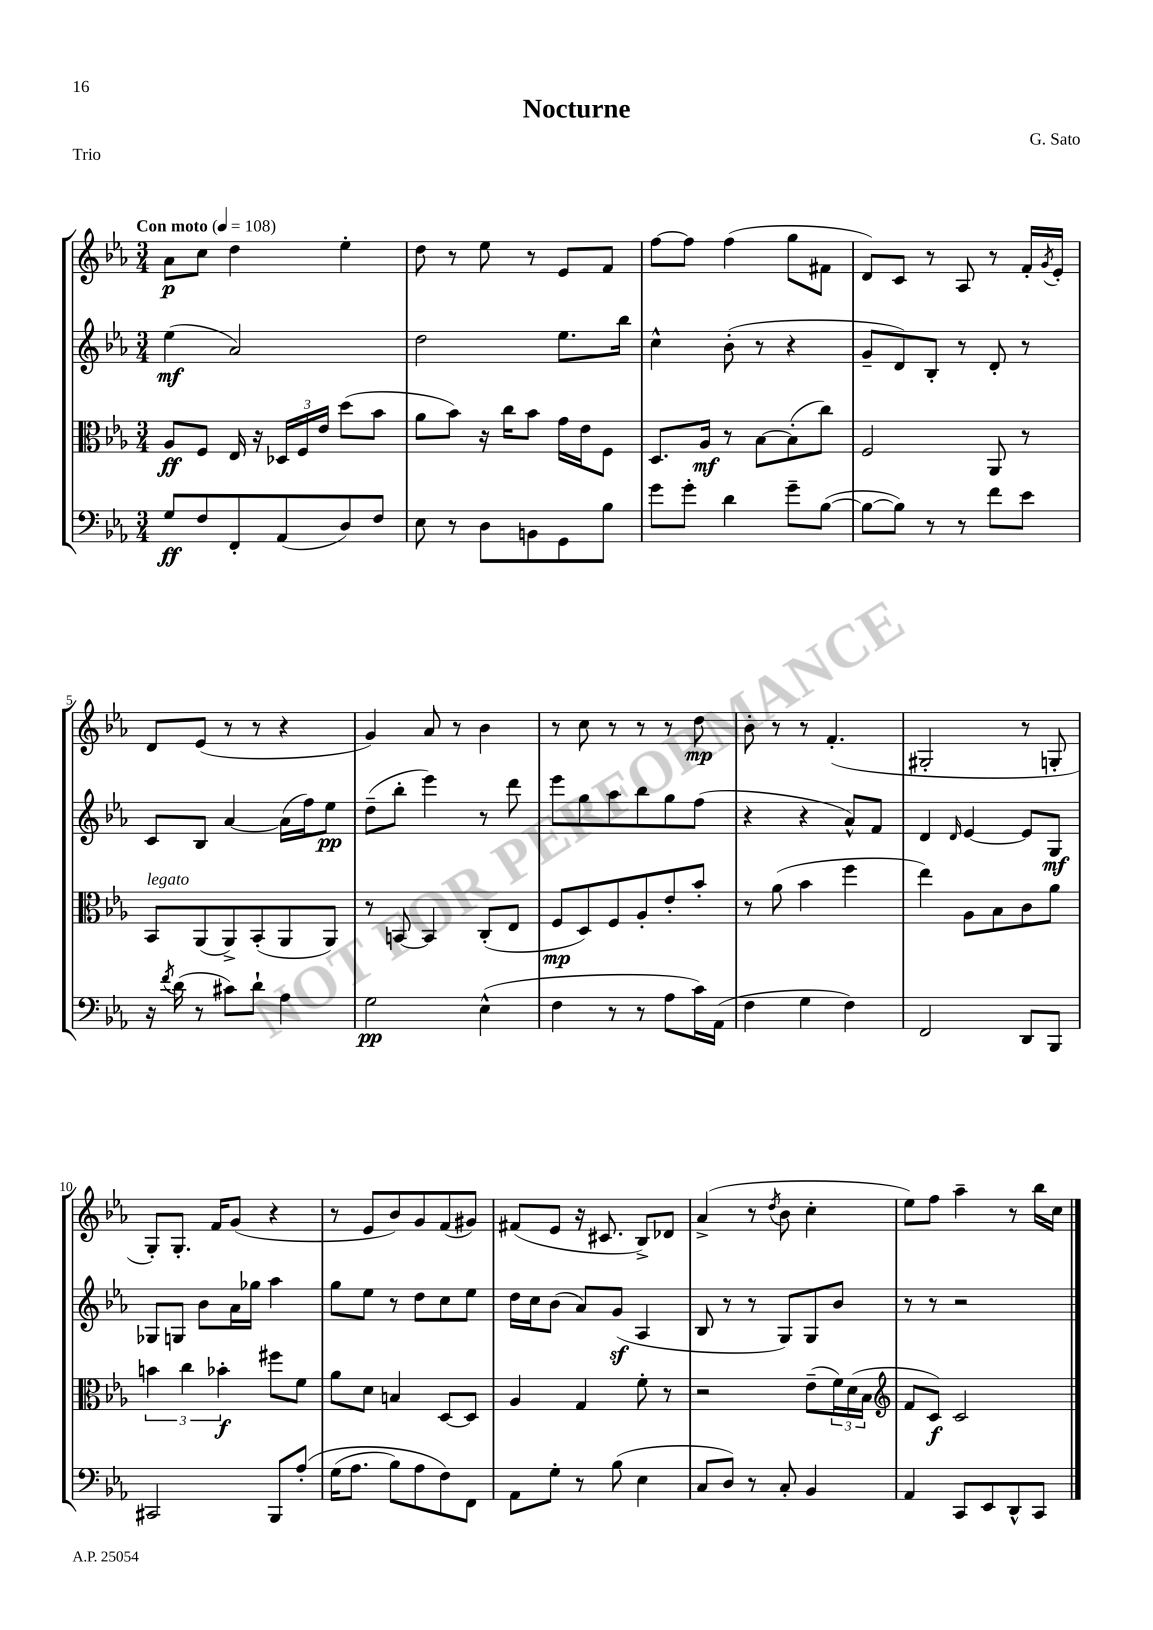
\header { title = "Nocturne" composer = "G. Sato" piece = "Trio" }
<<
\new StaffGroup <<
\new Staff = "s0" {
    \clef treble \key ees \major \numericTimeSignature \time 3/4 \tempo "Con moto" 4 = 108
    aes'8\p c''8 d''4 ees''4-. |
    d''8 r8 ees''8 r8 ees'8 f'8 |
    f''8~ f''8 f''4( g''8 fis'8 |
    d'8) c'8 r8 aes8 r8 f'16-. \acciaccatura { g'8 } ees'16-. |
    d'8 ees'8( r8 r8 r4 |
    g'4) aes'8 r8 bes'4 |
    r8 c''8 r8 r8 r8 d''8\mp |
    bes'8-. r8 r8 f'4.-.( |
    gis2-. r8 g8-. |
    g8-.) g8.-. f'16 g'8( r4 |
    r8 ees'8 bes'8) g'8 f'8( gis'8) |
    fis'8( ees'8 r16 cis'8. bes8->) des'8 |
    aes'4->( r8 \acciaccatura { d''8 } bes'8 c''4-. |
    ees''8) f''8 aes''4-- r8 bes''16 c''16 \bar "|." |
}
\new Staff = "s1" {
    \clef treble \key ees \major \numericTimeSignature \time 3/4
    ees''4\mf( aes'2) |
    d''2 ees''8. bes''16 |
    c''4-^ bes'8-.( r8 r4 |
    g'8-- d'8) bes8-. r8 d'8-. r8 |
    c'8 bes8 aes'4~ aes'16( f''16) ees''8\pp |
    d''8--( bes''8-. ees'''4) r8 d'''8 |
    ees'''8 g''8 aes''8 bes''8 g''8 f''8( |
    r4 r4 aes'8-^) f'8 |
    d'4 \grace { d'16 } ees'4~ ees'8 g8\mf |
    ges8 g8 bes'8 aes'16 ges''16 aes''4 |
    g''8 ees''8 r8 d''8 c''8 ees''8 |
    d''16 c''16 bes'8( aes'8) g'8\sf( aes4 |
    bes8 r8 r8 g8) g8 bes'8 |
    r8 r8 r2 \bar "|." |
}
\new Staff = "s2" {
    \clef alto \key ees \major \numericTimeSignature \time 3/4
    aes8\ff f8 ees16 r16 \tuplet 3/2 { des16 f16 ees'16 } d''8( bes'8 |
    aes'8 bes'8) r16 c''16 bes'8 g'16 ees'16 f8 |
    d8. aes16\mf r8 bes8~ bes8-.( c''8) |
    f2 aes,8 r8 |
    bes,8^\markup { \italic "legato" } aes,8( aes,8->) bes,8-.( aes,8 aes,8) |
    r8 b,8~ b,4 c8-.( ees8 |
    f8\mp d8) f8 aes8-. ees'8-. bes'8-. |
    r8 aes'8( bes'4 f''4 |
    ees''4) aes8 bes8 c'8 aes'8 |
    \tuplet 3/2 { b'4 c''4 bes'4-.\f } fis''8 f'8 |
    aes'8 d'8 b4 d8~ d8 |
    aes4 g4 f'8-. r8 |
    r2 ees'8--( \tuplet 3/2 { f'16) d'16( bes16 } |
    \clef treble f'8 c'8\f) c'2 \bar "|." |
}
\new Staff = "s3" {
    \clef bass \key ees \major \numericTimeSignature \time 3/4
    g8\ff f8 f,8-. aes,8( d8) f8 |
    ees8 r8 d8 b,8 g,8 bes8 |
    g'8 g'8-. d'4 g'8-- bes8~( |
    bes8~ bes8) r8 r8 f'8 ees'8 |
    r16 \acciaccatura { f'8 } d'16( r8 cis'8) d'8-! aes4 |
    g2\pp ees4-^( |
    f4 r8 r8 aes8 c'16) aes,16( |
    f4 g4 f4) |
    f,2 d,8 bes,,8 |
    cis,2 bes,,8 aes8-.\( |
    g16( aes8. bes8) aes8 f8\) f,8 |
    aes,8 g8-. r8 bes8( ees4 |
    c8 d8) r8 c8-. bes,4 |
    aes,4 c,8 ees,8 d,8-^ c,8 \bar "|." |
}
>>
>>
